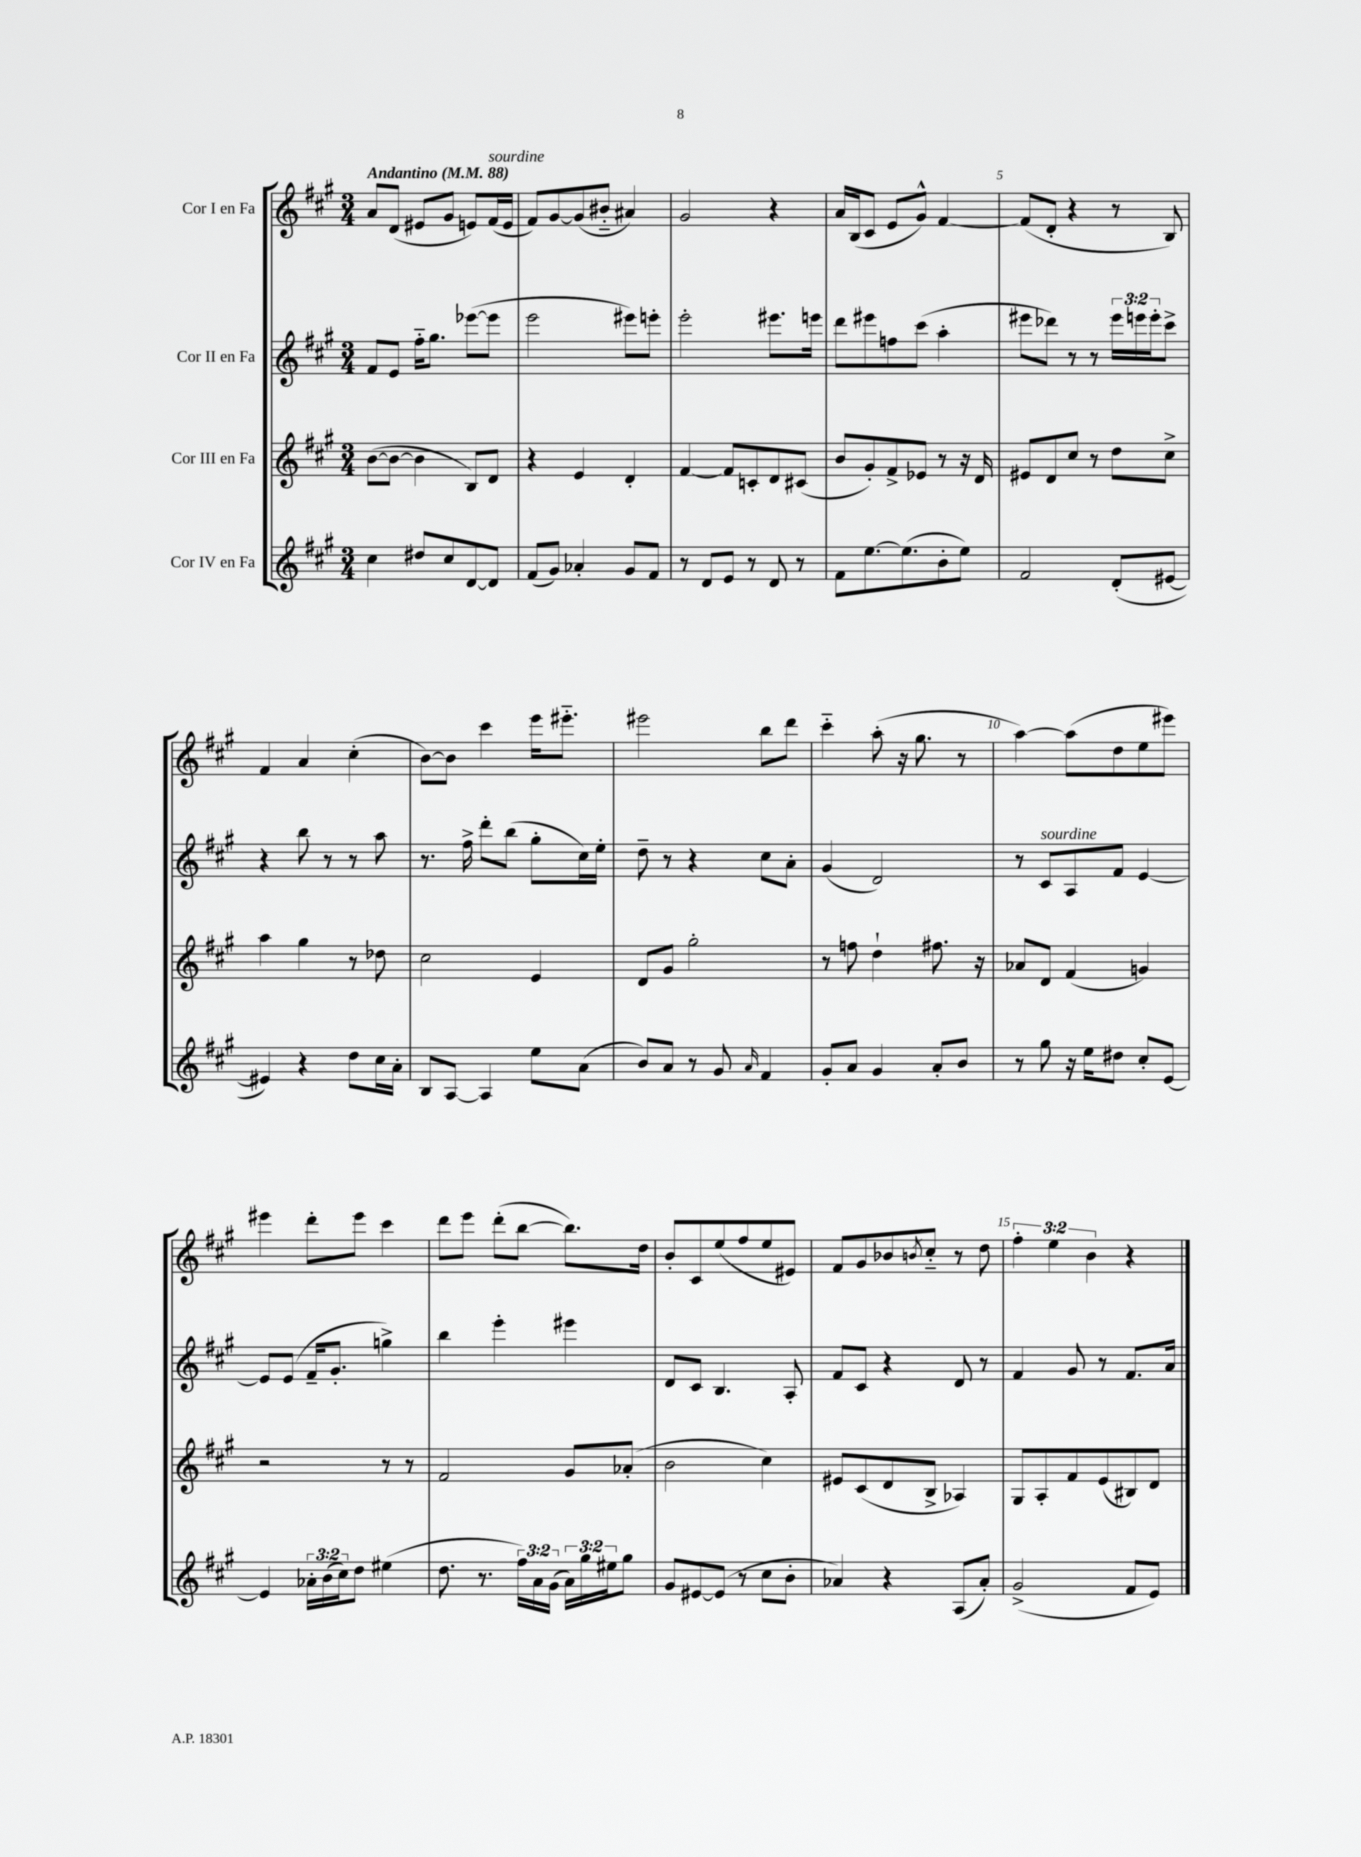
<<
\new StaffGroup <<
\new Staff = "s0" \with { instrumentName = "Cor I en Fa" } {
    \clef treble \key a \major \numericTimeSignature \time 3/4 \override Staff.TupletNumber.text = #tuplet-number::calc-fraction-text \tempo "Andantino" 4 = 88
    a'8 d'8( eis'8 gis'8 e'8) fis'16^\markup { \italic "sourdine" }( e'16 |
    fis'8) gis'8~ gis'8( bis'8-_ ais'4) |
    gis'2 r4 |
    a'16 b16( cis'8 e'8 gis'8-^) fis'4~ |
    fis'8( d'8-. r4 r8 b8) |
    fis'4 a'4 cis''4-.( |
    b'8~) b'8 cis'''4 e'''16 eis'''8.-_ |
    eis'''2 b''8 d'''8 |
    cis'''4-_ a''8-.( r16 gis''8. r8 |
    a''4~) a''8( d''8 e''8 eis'''8) |
    eis'''4 d'''8-. eis'''8 cis'''4 |
    d'''8 e'''8 d'''8-.( b''8~ b''8.) d''16 |
    b'8-. cis'8 e''8( fis''8 e''8 eis'8) |
    fis'8 gis'8 bes'8 \acciaccatura { b'8 } cis''8-_ r8 d''8 |
    \tuplet 3/2 { fis''4-. e''4 b'4 } r4 \bar "|." |
}
\new Staff = "s1" \with { instrumentName = "Cor II en Fa" } {
    \clef treble \key a \major \numericTimeSignature \time 3/4 \override Staff.TupletNumber.text = #tuplet-number::calc-fraction-text
    fis'8 e'8 fis''16-_ gis''8. ees'''8~( ees'''8 |
    e'''2 eis'''8) e'''8-. |
    e'''2-. eis'''8. e'''16 |
    d'''8 eis'''8 f''8 cis'''8( a''4-. |
    eis'''8 des'''8) r8 r8 \tuplet 3/2 { eis'''16 e'''16 e'''16-. } cis'''8-> |
    r4 b''8 r8 r8 a''8 |
    r8. fis''16-> d'''8-. b''8( gis''8-. cis''16) e''16-. |
    d''8-- r8 r4 cis''8 a'8-. |
    gis'4( d'2) |
    r8 cis'8^\markup { \italic "sourdine" } a8 fis'8 e'4~ |
    e'8 e'8( fis'16-- gis'8.-. g''4->) |
    b''4 e'''4-. eis'''4 |
    d'8 cis'8 b4. a8-. |
    fis'8 cis'8 r4 d'8 r8 |
    fis'4 gis'8 r8 fis'8. a'16 \bar "|." |
}
\new Staff = "s2" \with { instrumentName = "Cor III en Fa" } {
    \clef treble \key a \major \numericTimeSignature \time 3/4
    b'8~( b'8~ b'4 b8) d'8 |
    r4 e'4 d'4-. |
    fis'4~ fis'8 c'8-. d'8 cis'8( |
    b'8 gis'8-.) fis'8-> ees'8 r8 r16 d'16 |
    eis'8 d'8 cis''8 r8 d''8 cis''8-> |
    a''4 gis''4 r8 des''8 |
    cis''2 e'4 |
    d'8 gis'8 gis''2-. |
    r8 f''8 d''4-! fis''8. r16 |
    aes'8 d'8 fis'4( g'4) |
    r2 r8 r8 |
    fis'2 gis'8 aes'8-.( |
    b'2 cis''4) |
    eis'8 cis'8( d'8 b8-> aes4) |
    gis8 a8-. fis'8 e'8( bis8) d'8 \bar "|." |
}
\new Staff = "s3" \with { instrumentName = "Cor IV en Fa" } {
    \clef treble \key a \major \numericTimeSignature \time 3/4 \override Staff.TupletNumber.text = #tuplet-number::calc-fraction-text
    cis''4 dis''8 cis''8 d'8~ d'8 |
    fis'8( gis'8) aes'4-. gis'8 fis'8 |
    r8 d'8 e'8 r8 d'8 r8 |
    fis'8 e''8.~ e''8.( b'8-. e''8) |
    fis'2 d'8-.( eis'8~ |
    eis'4) r4 d''8 cis''16 a'16-. |
    b8 a8~ a4 e''8 a'8( |
    b'8) a'8 r8 gis'8 \grace { a'16 } fis'4 |
    gis'8-. a'8 gis'4 a'8-. b'8 |
    r8 gis''8 r16 e''16 dis''8 cis''8-. e'8~ |
    e'4 \tuplet 3/2 { aes'16-. b'16( cis''16) } d''8 eis''4( |
    d''8. r8. \tuplet 3/2 { fis''16) a'16 gis'16( } \tuplet 3/2 { a'16) gis''16 eis''16 } gis''8 |
    gis'8 eis'8~ eis'8( r8 cis''8 b'8-. |
    aes'4) r4 a8( aes'8-.) |
    gis'2->( fis'8 e'8) \bar "|." |
}
>>
>>
\layout { \context { \Score \override BarNumber.break-visibility = ##(#f #t #t) barNumberVisibility = #(every-nth-bar-number-visible 5) } }
